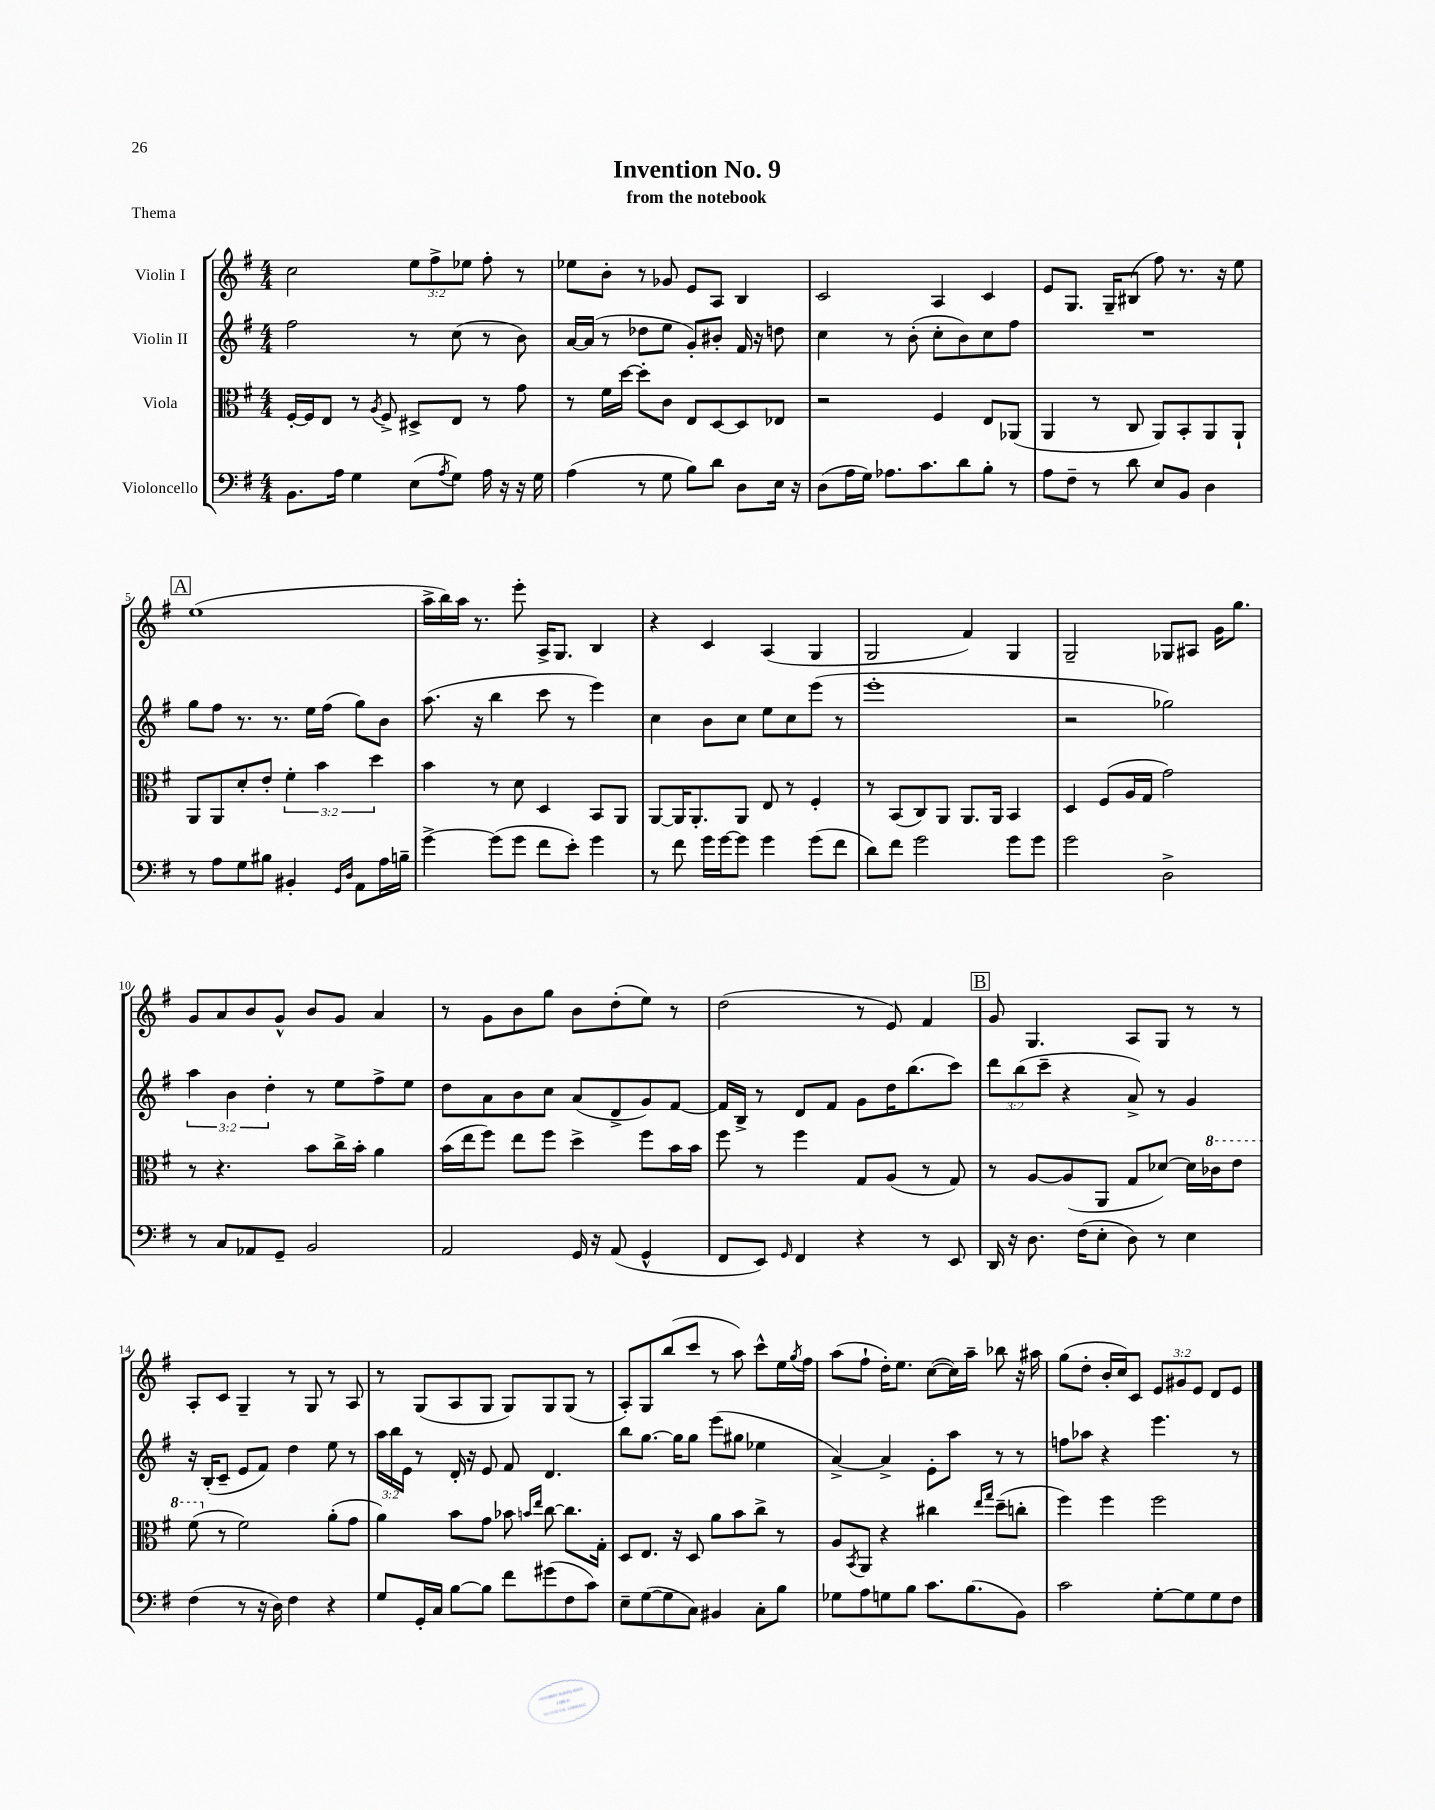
\header { title = "Invention No. 9" subtitle = "from the notebook" piece = "Thema" }
<<
\new StaffGroup <<
\new Staff = "s0" \with { instrumentName = "Violin I" } {
    \clef treble \key g \major \numericTimeSignature \time 4/4 \override Staff.TupletNumber.text = #tuplet-number::calc-fraction-text
    c''2 \tuplet 3/2 { e''8 fis''8-> ees''8 } fis''8-. r8 |
    ees''8 b'8-. r8 ges'8 e'8 a8 b4 |
    c'2 a4 c'4 |
    e'8 g8. g16-- bis8( fis''8) r8. r16 e''8 |
    \mark \markup { \box "A" } e''1( |
    a''16-> b''16) a''16 r8. e'''8-. a16-> g8. b4 |
    r4 c'4 a4( g4 |
    g2 fis'4) g4 |
    g2-- ges8 ais8 g'16 g''8. |
    g'8 a'8 b'8 g'8-^ b'8 g'8 a'4 |
    r8 g'8 b'8 g''8 b'8 d''8-.( e''8) r8 |
    d''2( r8 e'8) fis'4 |
    \mark \markup { \box "B" } g'8 g4. a8 g8 r8 r8 |
    a8-. c'8 g4-- r8 g8 r8 a8 |
    r8 g8( a8 g8 g8) g8 g8( r8 |
    a8-.) g8 b''8( c'''8 r8 a''8) c'''8-^ e''16 \acciaccatura { g''8 } fis''16 |
    a''8( fis''8-! d''16-.) e''8. c''8~( c''16) a''16-- bes''8 r16 ais''16 |
    g''8( d''8-. b'16-. c''16) c'8 \tuplet 3/2 { e'8 gis'8 e'8 } d'8 e'8 \bar "|." |
}
\new Staff = "s1" \with { instrumentName = "Violin II" } {
    \clef treble \key g \major \numericTimeSignature \time 4/4 \override Staff.TupletNumber.text = #tuplet-number::calc-fraction-text
    fis''2 r8 c''8( r8 b'8) |
    a'16~ a'16( r8 des''8 e''8 g'8-.) bis'8-. fis'16 r16 d''8 |
    c''4 r8 b'8-.( c''8-. b'8) c''8 fis''8 |
    R1 |
    \mark \markup { \box "A" } g''8 fis''8 r8. r8. e''16 fis''16( g''8) b'8 |
    a''8.( r16 b''4 c'''8 r8 e'''4) |
    c''4 b'8 c''8 e''8 c''8 e'''8( r8 |
    e'''1-. |
    r2 ges''2) |
    \tuplet 3/2 { a''4 b'4 d''4-. } r8 e''8 fis''8-> e''8 |
    d''8 a'8 b'8 c''8 a'8( d'8-> g'8) fis'8~ |
    fis'16 b16-> r8 d'8 fis'8 g'8 d''16 b''8.( c'''8) |
    \mark \markup { \box "B" } \tuplet 3/2 { d'''8 b''8( c'''8-- } r4 a'8->) r8 g'4 |
    r16 b16-.( c'8-- e'8 fis'8) d''4 e''8 r8 |
    \tuplet 3/2 { a''16 b''16 e'16 } r8 d'16-. r16 e'8 fis'8 d'4. |
    b''8 g''8.~ g''16 g''8 e'''8( gis''8 ees''4 |
    a'4~->) a'4-> e'8-. a''8 r8 r8 |
    f''8 aes''8 r4 e'''4. r8 \bar "|." |
}
\new Staff = "s2" \with { instrumentName = "Viola" } {
    \clef alto \key g \major \numericTimeSignature \time 4/4 \override Staff.TupletNumber.text = #tuplet-number::calc-fraction-text
    fis16~-. fis16 e8 r8 \acciaccatura { a8 } fis8-> dis8-> e8 r8 g'8 |
    r8 fis'16 d''16~ d''8-. c'8 e8 d8~ d8 ees8 |
    r2 fis4 e8 aes,8( |
    a,4 r8 c8 a,8) b,8-. a,8 a,8-! |
    \mark \markup { \box "A" } a,8 a,8 d'8-. e'8-. \tuplet 3/2 { fis'4-. b'4 d''4 } |
    b'4 r8 d'8 d4 b,8 a,8 |
    a,8~ a,16 a,8.-. a,8 e8 r8 fis4-. |
    r8 b,8( c8) a,8 a,8. a,16 b,4 |
    d4 fis8( a16 g16 g'2) |
    r8 r4. b'8 c''16-> b'16-. a'4 |
    b'16( e''16 fis''8) e''8 fis''8 d''4-> fis''8 b'16 b'16 |
    fis''8 r8 fis''4 g8 a8( r8 g8) |
    \mark \markup { \box "B" } r8 a8~ a8( a,8 g8 des'8~) des'16 \ottava #1 ces''16 e''8 |
    fis''8( \ottava #0 r8 fis'2) a'8-.( g'8 |
    a'4) b'8 g'8 bes'8 \grace { b'16 e''16 } c''8~ c''8. g16-. |
    d8 e8. r16 d8 a'8 b'8 c''8-> r8 |
    a8 \acciaccatura { b,8 } a,8 r4 cis''4 \grace { e''16 g''16 } d''8--( c''8-. |
    fis''4) fis''4 fis''2 \bar "|." |
}
\new Staff = "s3" \with { instrumentName = "Violoncello" } {
    \clef bass \key g \major \numericTimeSignature \time 4/4
    b,8. a16 g4 e8( \acciaccatura { a8 } g8) a16 r16 r16 g16 |
    a4( r8 g8 b8) d'8 d8 e16 r16 |
    d8( a16 g16) aes8. c'8. d'8 b8-. r8 |
    a8 fis8-- r8 d'8 e8 b,8 d4 |
    \mark \markup { \box "A" } r8 a8 g8 bis8 bis,4-. \grace { g,16 d16 } a,8 a16 b16-- |
    g'4~-> g'8( g'8 fis'8 e'8-.) g'4 |
    r8 fis'8 g'16 g'16~ g'8 g'4 g'8( fis'8 |
    d'8) fis'8 g'2 g'8 g'8 |
    g'2 d2-> |
    r8 c8 aes,8 g,8-- b,2 |
    a,2 g,16 r16 a,8( g,4-^ |
    fis,8 e,8) \grace { g,16 } fis,4 r4 r8 e,8 |
    \mark \markup { \box "B" } d,16 r16 d8. fis16( e8-. d8) r8 e4 |
    fis4( r8 r16 d16) fis4 r4 |
    g8 g,16-. c16 b8~ b8 fis'8 gis'8( fis8 c'8) |
    e8-- g8~( g8 c8) bis,4 c8-. b8 |
    ges8 a8 g8 b8 c'8. b8.( b,8) |
    c'2 g8~-. g8 g8 fis8 \bar "|." |
}
>>
>>
